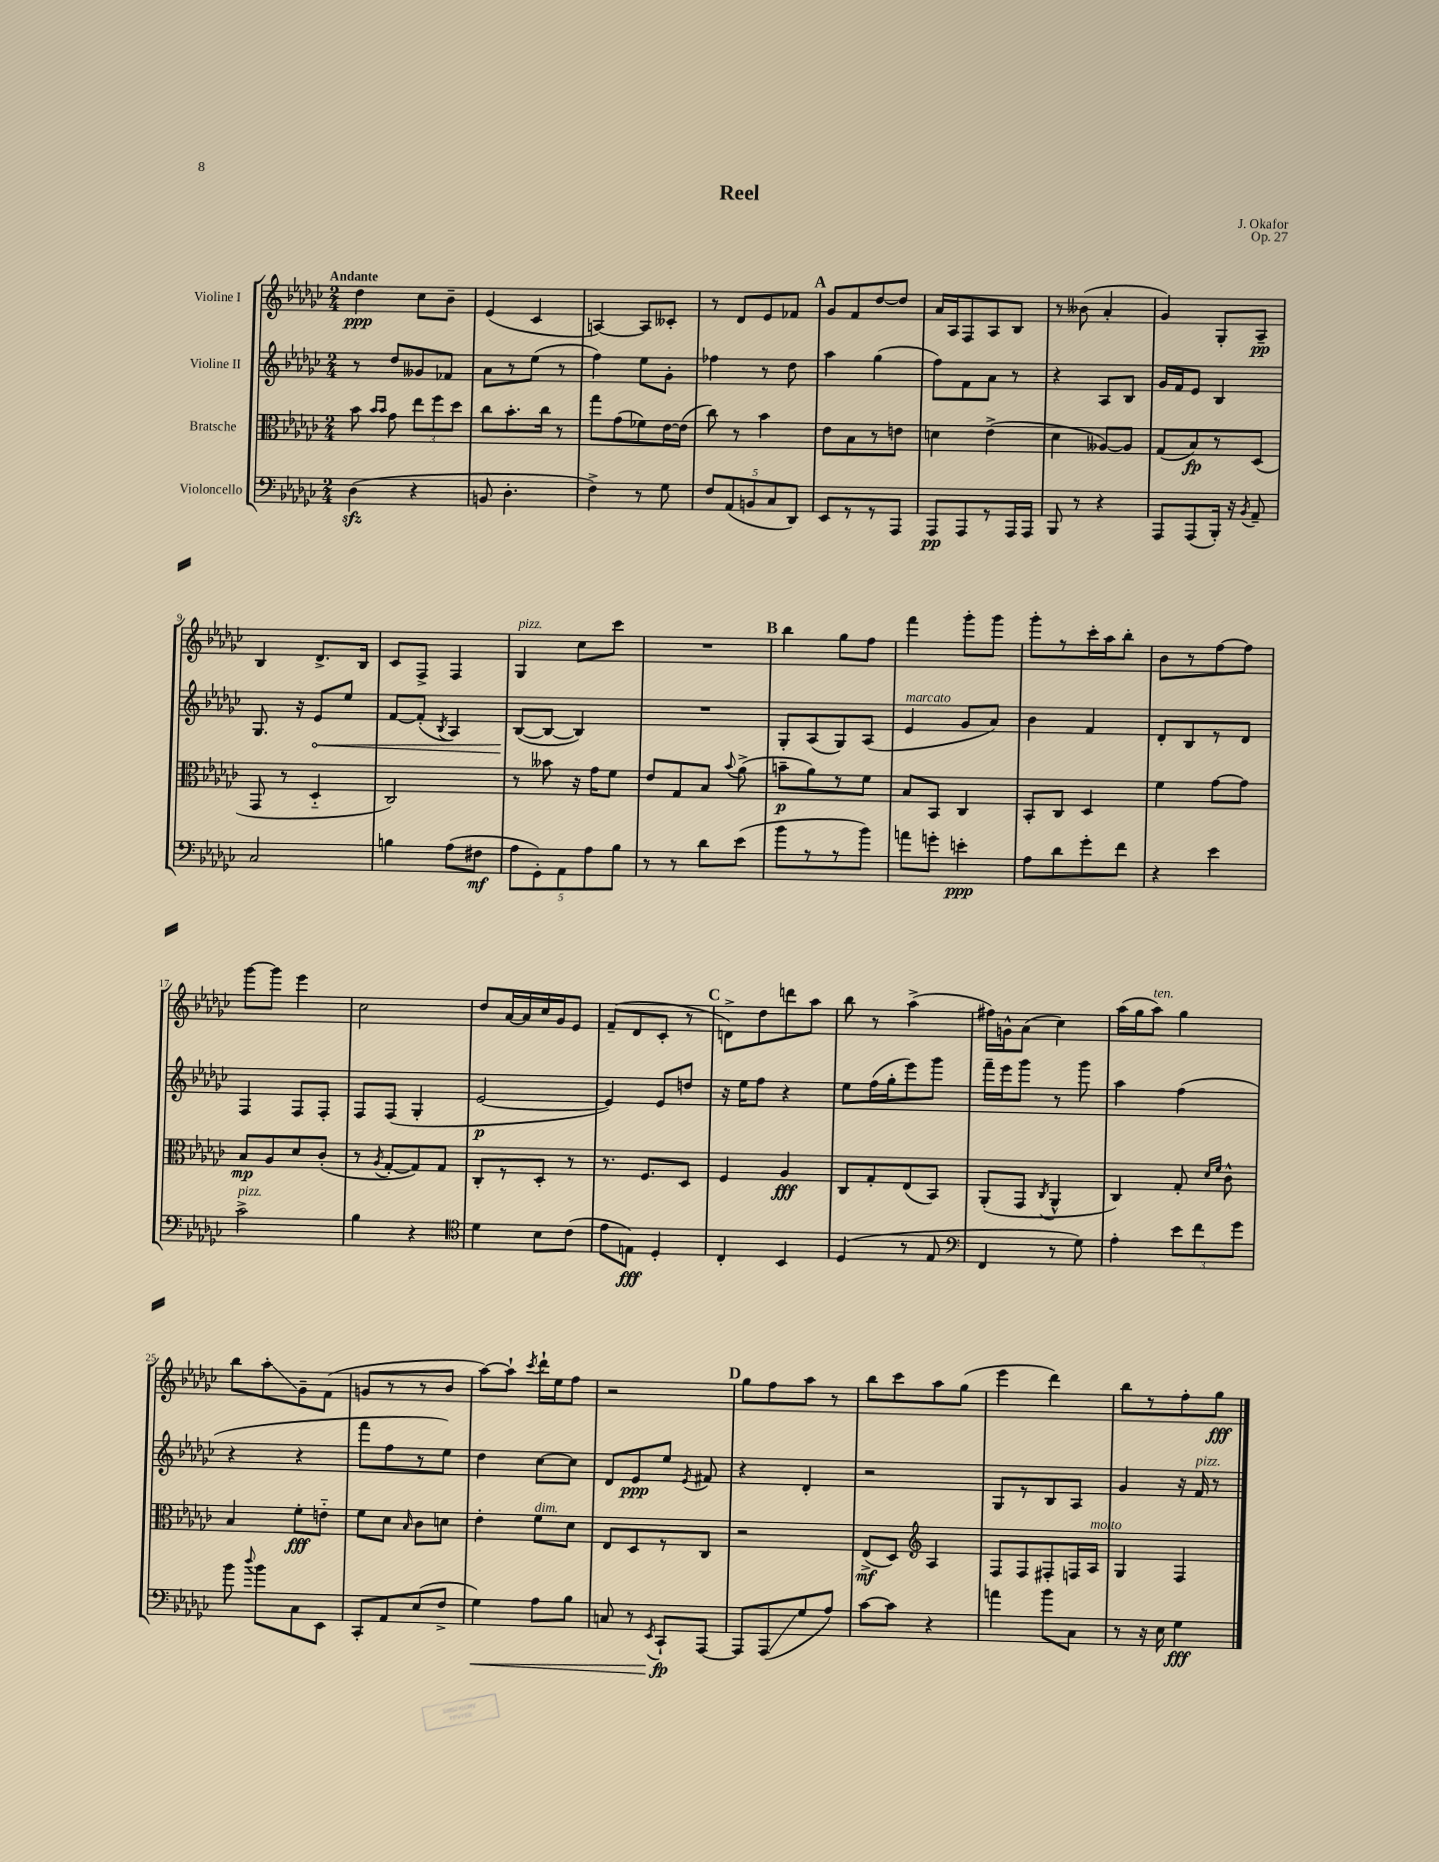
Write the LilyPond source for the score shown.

\header { title = "Reel" composer = "J. Okafor" opus = "Op. 27" }
<<
\new StaffGroup <<
\new Staff = "s0" \with { instrumentName = "Violine I" } {
    \clef treble \key ges \major \numericTimeSignature \time 2/4 \tempo "Andante"
    \autoBeamOff des''4\ppp ces''8[ bes'8]-- |
    ees'4( ces'4 |
    a4~) a8[ ceses'8]-. |
    r8 des'8[ ees'8 fes'8] |
    \mark \markup { \bold "A" } ges'8[ f'8 des''8~ des''8] |
    aes'16[ aes16 f8 aes8 bes8] |
    r8 beses'8( aes'4-. |
    ges'4) ges8[-. aes8]--\pp |
    bes4 des'8.[-> bes16] |
    ces'8[ f8]-> f4 |
    ges4^\markup { \italic "pizz." } ces''8[ ces'''8] |
    R2 |
    \mark \markup { \bold "B" } bes''4 ges''8[ f''8] |
    f'''4 ges'''8[-. ges'''8] |
    ges'''8[-. r8 ces'''16-. aes''16 bes''8]-. |
    bes'8[ r8 f''8~ f''8] |
    ges'''8[~ ges'''8] ees'''4 |
    ces''2 |
    des''8[ aes'16~ aes'16 ces''16 ges'16 ees'8] |
    f'8[--( des'8 ces'8]-. r8 |
    \mark \markup { \bold "C" } d'8[->) des''8 d'''8 aes''8] |
    bes''8 r8 aes''4->( |
    fis''16[) g'16-^ aes'8]( ces''4) |
    aes''16[( ges''16 aes''8]^\markup { \italic "ten." }) ges''4 |
    bes''8[ aes''8-.\glissando ges'8-- f'8]( |
    g'8[ r8 r8 bes'8] |
    aes''8[~) aes''8]-! \acciaccatura { ces'''8 } des'''16[-! ees''16 f''8] |
    r2 |
    \mark \markup { \bold "D" } ges''8[ f''8 aes''8] r8 |
    bes''8[ ces'''8 aes''8 ges''8]( |
    ees'''4 des'''4) |
    bes''8[ r8 f''8-. ges''8]\fff \bar "|." |
}
\new Staff = "s1" \with { instrumentName = "Violine II" } {
    \clef treble \key ges \major \numericTimeSignature \time 2/4
    \autoBeamOff r8 des''8[ geses'8 fes'8] |
    aes'8[ r8 ees''8]( r8 |
    f''4) ees''8[ ges'8]-. |
    fes''4 r8 des''8 |
    \mark \markup { \bold "A" } aes''4 ges''4( |
    f''8[) f'8 aes'8] r8 |
    r4 aes8[ bes8] |
    ges'16[ f'16 ees'8] bes4 |
    ges8. r16 \once \override Hairpin.circled-tip = ##t ees'8[\< ees''8] |
    f'8[~ f'8]-.( \acciaccatura { bes8 } aes4) |
    bes8[~\!( bes8]~ bes4) |
    R2 |
    \mark \markup { \bold "B" } ges8[-. aes8( ges8) aes8]( |
    ees'4^\markup { \italic "marcato" } ges'8[ aes'8]) |
    bes'4 f'4 |
    des'8[-. bes8 r8 des'8] |
    f4 f8[ f8]-. |
    f8[ f8]( ges4-. |
    ees'2~\p |
    ees'4) ees'8[ d''8] |
    \mark \markup { \bold "C" } r16 ees''16[ f''8] r4 |
    ees''8[ f''16( ges''16-. ees'''8) ges'''8] |
    f'''16[-- ees'''16 ges'''8] r8 ges'''8 |
    aes''4 f''4( |
    r4 r4 |
    f'''8[ f''8 r8 ees''8]) |
    des''4 ces''8[~ ces''8] |
    des'8[ ees'8\ppp ees''8] \acciaccatura { ees'8 } fis'8 |
    \mark \markup { \bold "D" } r4 des'4-. |
    r2 |
    ges8[ r8 bes8 aes8] |
    ges'4 r16 f'16^\markup { \italic "pizz." } r8 \bar "|." |
}
\new Staff = "s2" \with { instrumentName = "Bratsche" } {
    \clef alto \key ges \major \numericTimeSignature \time 2/4
    \autoBeamOff bes'8 \grace { bes'16[ bes'16] } ges'8 \tuplet 3/2 { ees''8[ f''8 des''8] } |
    ces''8[ bes'8.-. ces''16] r8 |
    ges''8[ ges'8( fes'8) ees'16~ ees'16]( |
    ces''8) r8 bes'4 |
    \mark \markup { \bold "A" } ees'8[ bes8 r8 e'8] |
    d'4 ees'4->( |
    des'4 aeses8[~) aeses8] |
    ges8[( bes8\fp) r8 des8]( |
    ges,8 r8 des4-_ |
    ces2) |
    r8 beses'8 r16 ges'16[ f'8] |
    ees'8[ ges8 bes8] \appoggiatura { bes'8 } aes'8->( |
    \mark \markup { \bold "B" } b'8[--\p aes'8) r8 f'8] |
    bes8[ bes,8] ces4 |
    bes,8[-. ces8] des4 |
    f'4 ges'8[~ ges'8] |
    bes8[\mp aes8 des'8 ces'8]-.( |
    r8 \acciaccatura { aes8 } ges8[~-. ges8) ges8] |
    ces8[-. r8 des8]-. r8 |
    r8. f8.[ des8] |
    \mark \markup { \bold "C" } f4 aes4\fff |
    ces8[ ges8-. ees8( bes,8]) |
    aes,8[-.( ges,8] \acciaccatura { ces8 } aes,4-^ |
    ces4) ges8-. \grace { des'16[ f'16] } ces'8-^ |
    bes4 f'8[-.\fff e'8]-_ |
    f'8[ des'8] \grace { bes16 } ces'8[ d'8] |
    ees'4-. f'8[^\markup { \italic "dim." } des'8] |
    ees8[ des8 r8 ces8] |
    \mark \markup { \bold "D" } r2 |
    ees8[->\mf( des8]) \clef treble aes4 |
    f8[ f8 fis8-. f16 aes16]^\markup { \italic "molto" } |
    ges4 f4 \bar "|." |
}
\new Staff = "s3" \with { instrumentName = "Violoncello" } {
    \clef bass \key ges \major \numericTimeSignature \time 2/4
    \autoBeamOff des4\sfz( r4 |
    b,8 des4.-. |
    f4->) r8 ges8 |
    \tuplet 5/4 { f8[ aes,8( b,8 ces8 des,8]) } |
    \mark \markup { \bold "A" } ees,8[ r8 r8 aes,,8] |
    aes,,8[\pp aes,,8 r8 aes,,16 aes,,16] |
    bes,,8 r8 r4 |
    aes,,8[ aes,,8( bes,,16]-.) r16 \acciaccatura { bes,8 } aes,8-- |
    ces2 |
    b4 aes8[( fis8]\mf |
    \tuplet 5/4 { aes8[ ges,8-.) aes,8 aes8 bes8] } |
    r8 r8 des'8[ ees'8]( |
    \mark \markup { \bold "B" } bes'8[ r8 r8 bes'8]) |
    a'8[ g'8]-. e'4-.\ppp |
    aes8[ des'8 ges'8-. f'8] |
    r4 ees'4 |
    ces'2->^\markup { \italic "pizz." } |
    bes4 r4 |
    \clef tenor des'4 bes8[ ces'8]( |
    ees'8[ e8]\fff) des4-. |
    \mark \markup { \bold "C" } ces4-. bes,4 |
    des4( r8 ees8 |
    \clef bass f,4 r8 ges8) |
    aes4-. \tuplet 3/2 { ees'8[ f'8 ges'8] } |
    bes'8 \appoggiatura { des''8 } bes'8[ ces8 ees,8] |
    ces,8[-. aes,8 ees8( f8]-> |
    ges4\<) aes8[ bes8] |
    c8 r8 \acciaccatura { ees,8 } ces,8[-!\fp\! aes,,8]~ |
    \mark \markup { \bold "D" } aes,,8[ aes,,8\glissando( ges8 aes8]) |
    ces'8[~ ces'8] r4 |
    a'4 bes'8[ ces8] |
    r8 r16 ees16 ges4\fff \bar "|." |
}
>>
>>
